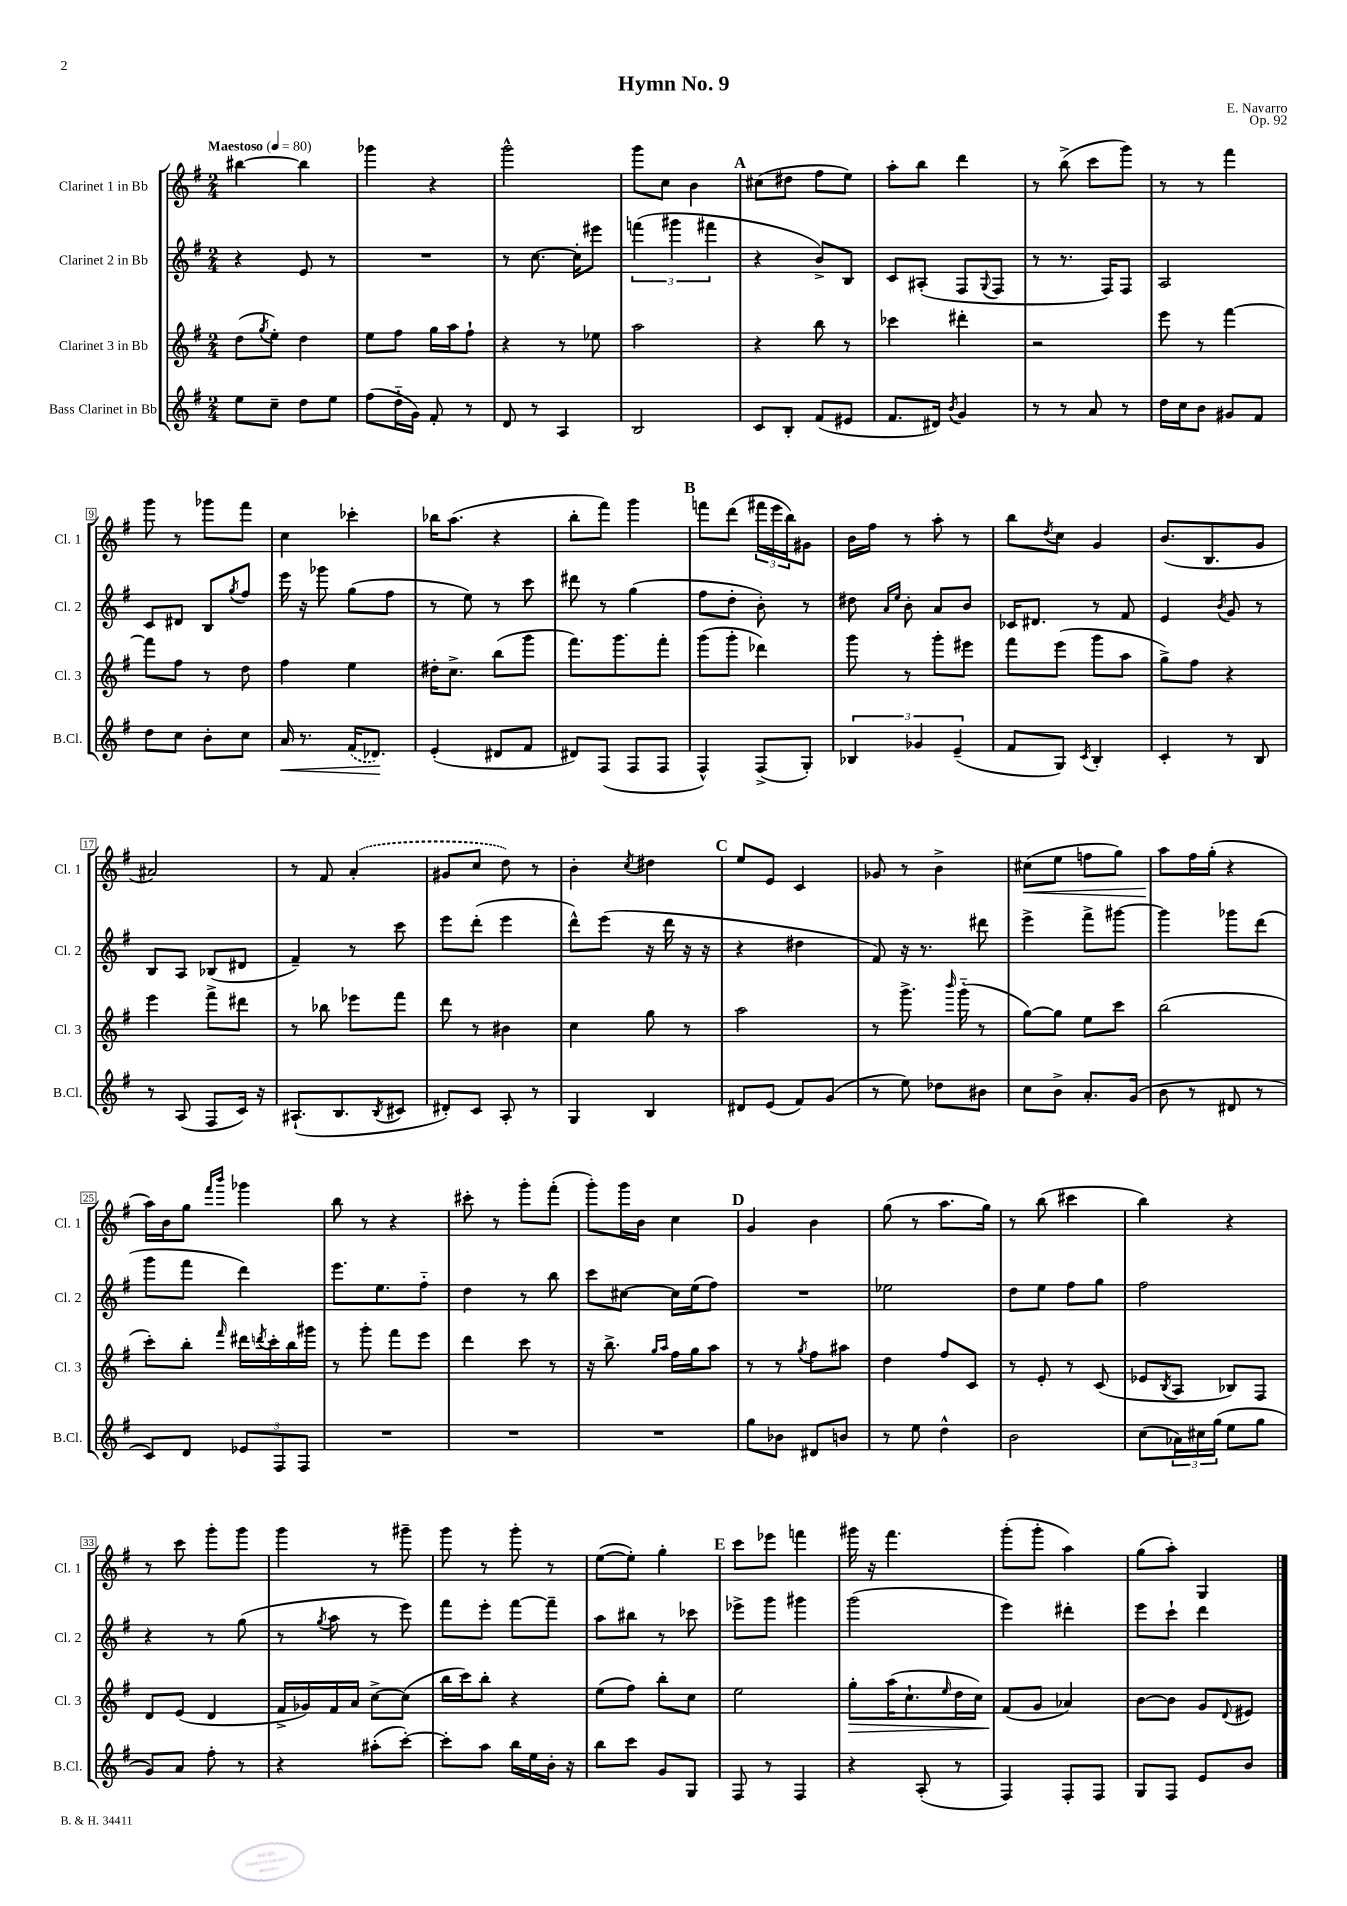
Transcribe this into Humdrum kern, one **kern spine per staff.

**kern	**kern	**kern	**kern
*staff4	*staff3	*staff2	*staff1
*clefG2	*clefG2	*clefG2	*clefG2
*k[f#]	*k[f#]	*k[f#]	*k[f#]
*M2/4	*M2/4	*M2/4	*M2/4
*MM80	*MM80	*MM80	*MM80
8ee	(8dd	4r	[4bb#
.	8qgg	.	.
8cc~	8ee')	.	.
8dd	4dd	8e	4bb#]
8ee	.	8r	.
=	=	=	=
(8ff#	8ee	2r	4ggg-
16dd'~	8ff#	.	.
16g)	.	.	.
8f#'	16gg	.	4r
.	16aa	.	.
8r	8ff#`	.	.
=	=	=	=
8d	4r	8r	2ggg^^
8r	.	[8.cc	.
4A	8r	.	.
.	.	16cc']	.
.	8ee-	8eee#	.
=	=	=	=
2B	2aa	(6fff	8ggg
.	.	.	8cc
.	.	6ggg#	.
.	.	.	4b
.	.	6fff#	.
=	=	=	=
8c	4r	4r	(8cc#
8B'	.	.	8dd#
(8f#	8bb	8b^)	8ff#
8e#	8r	8B	8ee)
=	=	=	=
8.f#	4ccc-	8c	8aa'
.	.	(8A#'	8bb
16d#)	.	.	.
8qb	.	.	.
4g	4ddd#'	8F#	4ddd
.	.	8qqG	.
.	.	8F#	.
=	=	=	=
8r	2r	8r	8r
8r	.	8.r	(8bb^
8a	.	.	8ccc
.	.	16F#)	.
8r	.	8F#	8ggg)
=	=	=	=
16dd	8eee	2A	8r
16cc	.	.	.
8b	8r	.	8r
8g#	[4fff#	.	4fff#
8f#	.	.	.
=	=	=	=
8dd	8fff#]	8c	8ggg
8cc	8ff#	8d#	8r
8b'	8r	8B	8ggg-
.	.	8qgg	.
8cc	8dd	8ff#	8fff#
=	=	=	=
16a	4ff#	16eee	4cc
8.r	.	16r	.
.	.	8ggg-	.
(16f#	4ee	(8gg	4ccc-'
8.d-)	.	.	.
.	.	8ff#	.
=	=	=	=
(4e'	16dd#'	8r	16bb-
.	8.cc^	.	(8.aa
.	.	8ee)	.
8d#	(8bb	8r	4r
8f#	8ggg	8ccc	.
=	=	=	=
8d#)	8.fff#)	8ddd#	8bb'
(8F#	.	8r	8fff#)
.	8.ggg	.	.
8F#	.	(4gg	4ggg
8F#	8fff#'	.	.
=	=	=	=
4F#^^)	(8ggg	8ff#	8fff
.	8ggg'	8dd'	(8ddd
(8F#^	4ddd-)	8b')	24fff#
.	.	.	24eee
.	.	.	24bb)
8G')	.	8r	8g#
=	=	=	=
6B-	8ggg	8dd#	16b
.	.	.	16ff#
.	.	16qqa	.
.	.	16qqee	.
.	8r	8b'	8r
6g-	.	.	.
.	8ggg'	8a	8aa'
(6e~	.	.	.
.	8eee#	8b	8r
=	=	=	=
8f#	8fff#	16c-	8bb
.	.	8.d#	.
.	.	.	8qdd
8G)	(8eee	.	8cc
8qc	.	.	.
4B'	8ggg	8r	4g
.	8aa	8f#	.
=	=	=	=
4c'	8gg^)	4e	(8.b
.	8ff#	.	.
.	.	.	8.B
.	.	8qb	.
8r	4r	8g	.
8B	.	8r	8g
=	=	=	=
8r	4eee	8B	2a#)
(8A	.	8A	.
8F#	8fff#^	(8B-	.
16c)	8ddd#	8d#	.
16r	.	.	.
=	=	=	=
(8.A#`	8r	4f#~)	8r
.	8bb-	.	8f#
8.B	.	.	.
.	8eee-	8r	(4a'
8qB	.	.	.
8c#	8fff#	8ccc	.
=	=	=	=
8d#')	8ddd	8eee	8g#
8c	8r	(8ddd'	8cc
8A'	4b#	4eee	8dd)
8r	.	.	8r
=	=	=	=
4G	4cc	8ddd^^)	4b'
.	.	(8eee	.
.	.	.	8qcc
4B	8gg	16r	4dd#
.	.	16ddd	.
.	8r	16r	.
.	.	16r	.
=	=	=	=
8d#	2aa	4r	8ee
(8e	.	.	8e
8f#)	.	4dd#	4c
(8g	.	.	.
=	=	=	=
8r	8r	8f#)	8g-
8ee)	8.ggg^	16r	8r
.	.	8.r	.
8dd-	.	.	4b^
.	16qqbbb	.	.
.	(16ggg'~	.	.
8b#	8r	8ddd#	.
=	=	=	=
8cc	[8gg)	4eee^	(8cc#
8b^	8gg]	.	8ee
8.a'	8ee	8fff#^	8ff
.	8ccc	[8ggg#	8gg)
(16g	.	.	.
=	=	=	=
8b	(2bb	4ggg#]	8aa
8r	.	.	16ff#
.	.	.	(16gg'
8d#	.	8ggg-	4r
8r	.	(8ddd	.
=	=	=	=
8c)	8ccc')	8ggg	16aa)
.	.	.	16b
8d	8bb'	8fff#	8gg
.	.	.	16qqfff#
.	16qqfff#	.	16qqbbb
12e-	16ddd#	4ddd)	4ggg-
.	8qddd	.	.
.	16ccc'	.	.
12F#	.	.	.
.	16bb	.	.
12F#	.	.	.
.	16ggg#	.	.
=	=	=	=
2r	8r	8.eee	8bb
.	8ggg'	.	8r
.	.	8.ee	.
.	8fff#	.	4r
.	8eee	8ff#'~	.
=	=	=	=
2r	4ddd	4dd	8ccc#'
.	.	.	8r
.	8ccc	8r	8ggg'
.	8r	8bb	(8fff#'
=	=	=	=
2r	16r	8ccc	8ggg')
.	8.bb^	.	.
.	.	[8cc#	16ggg
.	.	.	16b
.	16qqgg	.	.
.	16qqaa	.	.
.	16ff#	16cc#]	4cc
.	16gg	(16ee	.
.	8aa	8ff#)	.
=	=	=	=
8gg	8r	2r	4g
8b-	8r	.	.
.	8qgg	.	.
8d#	8ff#	.	4b
8b	8aa#	.	.
=	=	=	=
8r	4dd	2ee-	(8gg
8ee	.	.	8r
4dd^^	8ff#	.	8.aa
.	8c	.	.
.	.	.	16gg)
=	=	=	=
2b	8r	8dd	8r
.	8e'	8ee	(8bb
.	8r	8ff#	4ccc#
.	(8c	8gg	.
=	=	=	=
(8cc	8e-	2ff#	4bb)
.	8qB	.	.
24a-)	8A	.	.
24cc#	.	.	.
(24gg	.	.	.
8ee	8B-)	.	4r
8gg	8F#	.	.
=	=	=	=
8g)	8d	4r	8r
8a	(8e	.	8ccc
8ff#'	4d	8r	8ggg'
8r	.	(8gg	8ggg
=	=	=	=
4r	16f#^	8r	4ggg
.	16g-)	.	.
.	.	8qgg	.
.	16f#	8aa	.
.	16a	.	.
(8aa#'	[8cc^	8r	8r
[8ccc')	(8cc]	8eee)	8ggg#~
=	=	=	=
8ccc']	16bb	8fff#	8ggg
.	16ccc)	.	.
8aa	8bb'	8eee'	8r
16bb	4r	[8fff#	8ggg'
16ee	.	.	.
16b'	.	8fff#~]	8r
16r	.	.	.
=	=	=	=
8bb	(8ee	8aa	([8ee
8ccc	8ff#)	8bb#	8ee'])
8g	8bb'	8r	4gg'
8G	8cc	8ccc-	.
=	=	=	=
8F#	2ee	8eee-^	8ccc
8r	.	8ggg	8eee-
4F#	.	4ggg#	4fff
=	=	=	=
4r	8gg'	(2ggg	16ggg#
.	.	.	16r
.	(16aa	.	4.fff#
.	8.cc`	.	.
(8A'	.	.	.
.	16qqee	.	.
8r	16dd	.	.
.	16cc)	.	.
=	=	=	=
4F#)	(8f#	4eee)	(8ggg'
.	8g	.	8ggg'
8F#'	4a-)	4ddd#'	4aa)
8F#	.	.	.
=	=	=	=
8G	[8b	8eee	(8gg
8F#	8b]	8ccc`	8aa')
8e	8g	4ddd	4G
.	8qqd	.	.
8b	8e#	.	.
==	==	==	==
*-	*-	*-	*-
